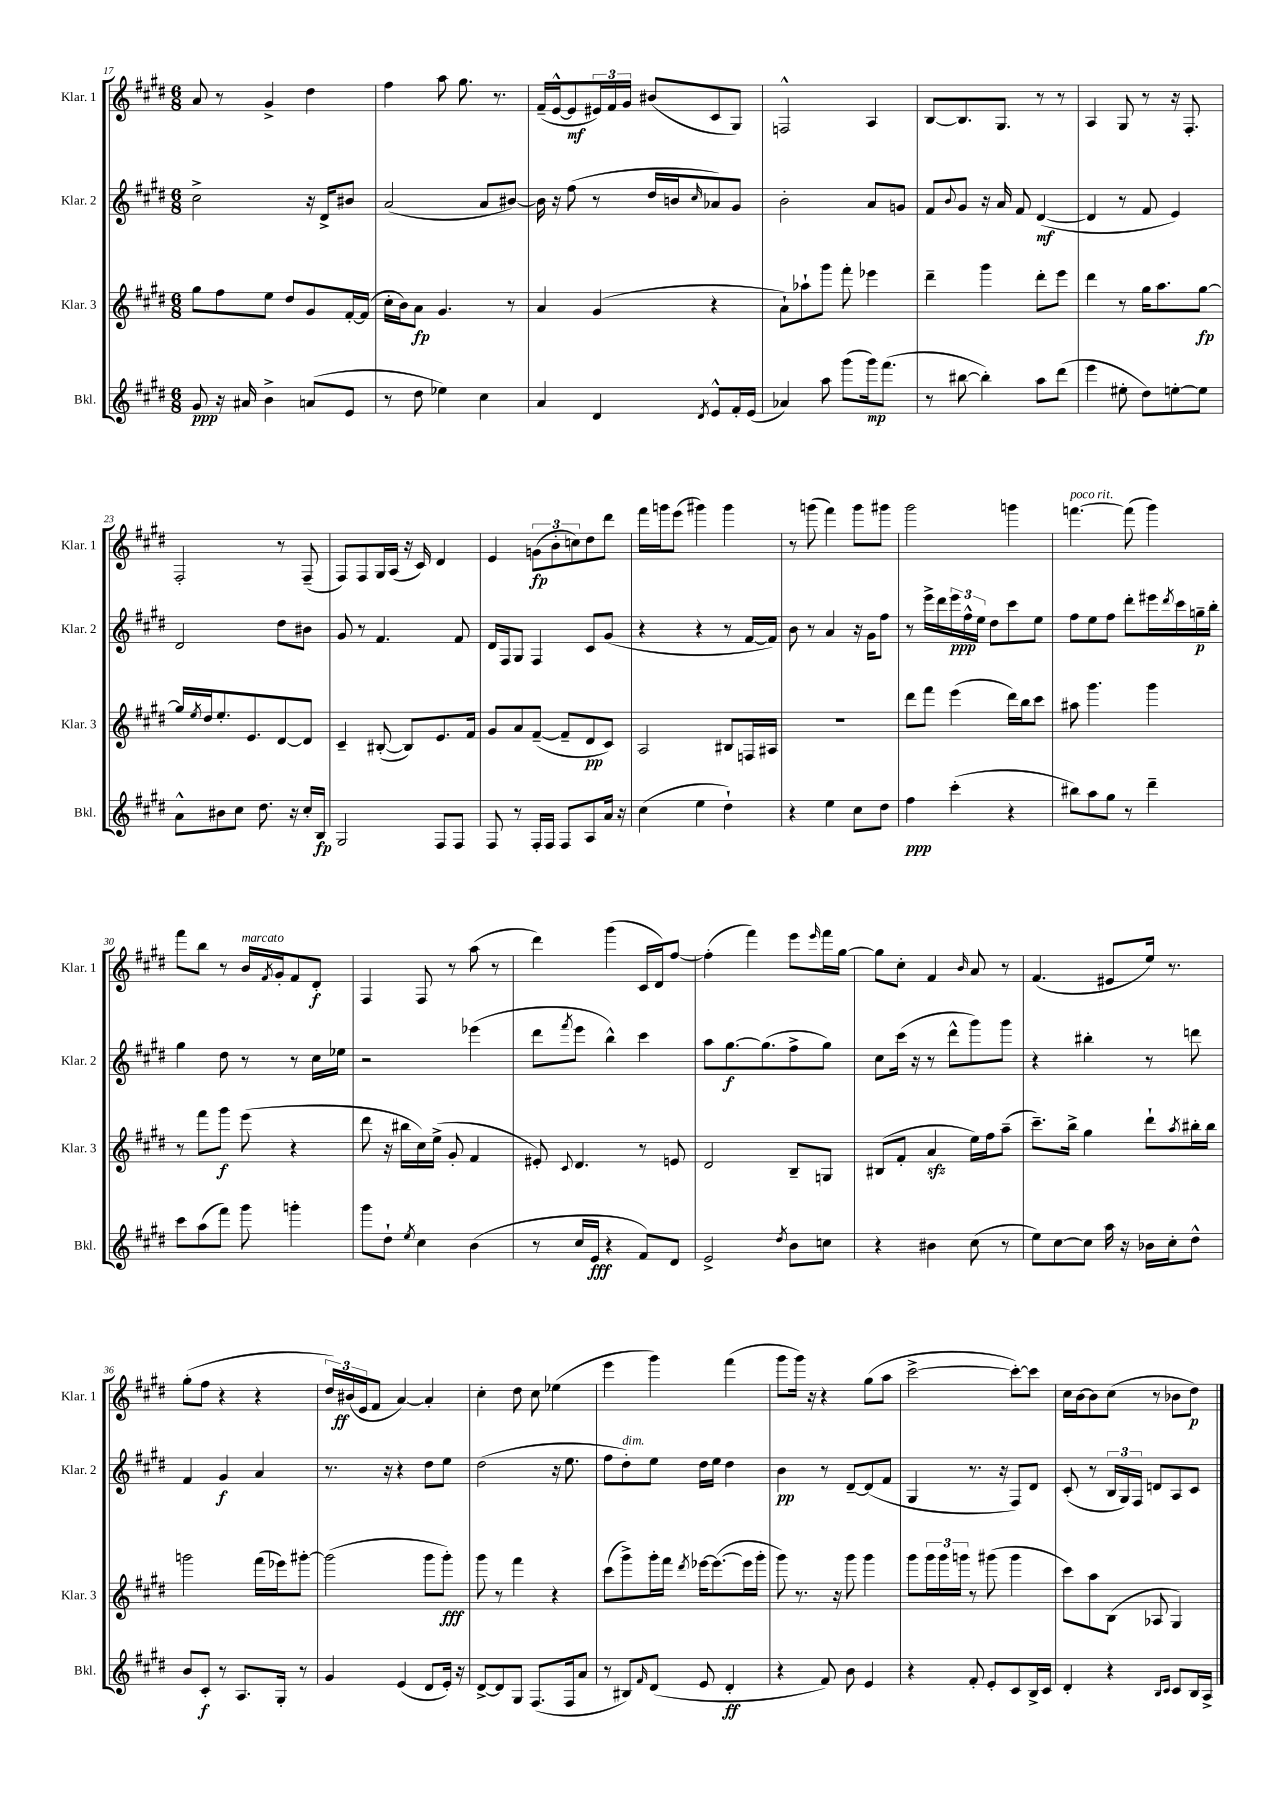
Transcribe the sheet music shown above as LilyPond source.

<<
\new StaffGroup <<
\new Staff = "s0" \with { instrumentName = "Klar. 1" shortInstrumentName = "Klar. 1" } {
    \clef treble \key e \major \numericTimeSignature \time 6/8
    a'8 r8 gis'4-> dis''4 |
    fis''4 a''8 gis''8. r8. |
    fis'16--( e'16~-^ e'8\mf \tuplet 3/2 { eis'16) fis'16 gis'16 } bis'8( cis'8 gis8) |
    f2-^ a4 |
    b8~ b8. gis8. r8 r8 |
    a4 gis8 r8 r16 fis8.-. |
    fis2-. r8 fis8--( |
    fis8) fis8 gis16 a16( r16 cis'16) dis'4 |
    e'4 \tuplet 3/2 { g'8\fp( b'8-. c''8) } dis''8 dis'''8 |
    fis'''16 g'''16 e'''8( gis'''4) gis'''4 |
    r8 g'''8( fis'''4) g'''8 gis'''8 |
    gis'''2 g'''4 |
    f'''4.~^\markup { \italic "poco rit." } f'''8( gis'''4) |
    fis'''8 b''8 r8 b'16^\markup { \italic "marcato" } \acciaccatura { fis'8 } gis'16-. fis'8 dis'8-.\f |
    fis4 fis8 r8 a''8( r8 |
    dis'''4) gis'''4( cis'16 dis'16) fis''8~ |
    fis''4-.( fis'''4) e'''8 \grace { e'''16 } fis'''16 gis''16~ |
    gis''8 cis''8-. fis'4 \grace { b'16 } a'8 r8 |
    fis'4.( eis'8 e''16) r8. |
    gis''8-.( fis''8 r4 r4 |
    \tuplet 3/2 { dis''16) bis'16\ff( e'16 } fis'8 a'4~) a'4-. |
    cis''4-. dis''8 cis''8 ees''4( |
    e'''4 gis'''4) fis'''4( |
    gis'''8 gis'''16) r16 r4 gis''8( a''8 |
    cis'''2~-> cis'''8~-.) cis'''8 |
    cis''16 b'16~ b'8 cis''8( r8 bes'8 dis''8\p) \bar "|." |
}
\new Staff = "s1" \with { instrumentName = "Klar. 2" shortInstrumentName = "Klar. 2" } {
    \clef treble \key e \major \numericTimeSignature \time 6/8
    cis''2-> r16 dis'16-> bis'8 |
    a'2( a'8 bis'8~) |
    bis'16 r16 fis''8( r8 dis''16 b'16 \grace { cis''16 } aes'8) gis'8 |
    b'2-. a'8 g'8 |
    fis'8 \appoggiatura { b'8 } gis'8 r16 a'16 fis'8 dis'4~\mf( |
    dis'4 r8 fis'8 e'4) |
    dis'2 dis''8 bis'8 |
    gis'8 r8 fis'4. fis'8 |
    dis'16 fis16 gis8 fis4 cis'8 gis'8( |
    r4 r4 r8 fis'16~ fis'16) |
    b'8 r8 a'4 r16 gis'16 fis''8 |
    r8 e'''16-> dis'''16 \tuplet 3/2 { e'''16\ppp fis''16-^ e''16 } dis''8 cis'''8 e''8 |
    fis''8 e''8 fis''8 dis'''8-. eis'''16 \acciaccatura { dis'''8 } cis'''16 g''16--\p b''16-. |
    gis''4 dis''8 r8 r8 cis''16 ees''16 |
    r2 ees'''4( |
    dis'''8 \acciaccatura { fis'''8 } e'''8 b''4-^) cis'''4 |
    a''8 gis''8.~\f gis''8.( fis''8-> gis''8) |
    cis''8 cis'''16( r16 r8 dis'''8-^ gis'''8) gis'''8 |
    r4 bis''4-. r8 d'''8 |
    fis'4 gis'4\f a'4 |
    r8. r16 r4 dis''8 e''8 |
    dis''2( r16 e''8. |
    fis''8 dis''8-.^\markup { \italic "dim." }) e''8 dis''16 e''16 dis''4 |
    b'4\pp r8 dis'8~-- dis'8( fis'8 |
    gis4 r8. r16 fis8) dis'8 |
    cis'8-.( r8 \tuplet 3/2 { b16 gis16) fis16 } d'8 a8 cis'8 \bar "|." |
}
\new Staff = "s2" \with { instrumentName = "Klar. 3" shortInstrumentName = "Klar. 3" } {
    \clef treble \key e \major \numericTimeSignature \time 6/8
    gis''8 fis''8 e''8 dis''8 gis'8 fis'16~-. fis'16( |
    cis''16-. b'16) a'8\fp gis'4. r8 |
    a'4 gis'4( r4 |
    a'8-!) aes''8-! gis'''8 fis'''8-. ees'''4 |
    dis'''4-- gis'''4 dis'''8-. e'''8 |
    dis'''4 r8 gis''16 a''8. gis''8~\fp |
    gis''16 \acciaccatura { e''8 } dis''16 e''8.-. e'8. dis'8~ dis'8 |
    cis'4-- bis8~-.( bis8) e'8. fis'16 |
    gis'8 a'8 fis'8~--( fis'8-- dis'8\pp cis'8) |
    a2 bis8 f16 ais16 |
    R2. |
    dis'''8 fis'''8 e'''4( dis'''16) b''16 cis'''8 |
    ais''8 gis'''4. gis'''4 |
    r8 fis'''8 gis'''8\f e'''8( r4 |
    dis'''8 r16 bis''16 cis''16) e''16->( gis'8-. fis'4 |
    eis'8-.) \appoggiatura { cis'8 } dis'4. r8 e'8 |
    dis'2 b8-- g8 |
    bis8( fis'8-. a'4\sfz e''16) fis''16 a''8--( |
    cis'''8.--) b''16-> gis''4 dis'''8-! \acciaccatura { a''8 } bis''16-. bis''16 |
    g'''2 fis'''16( ees'''16) gis'''8~-. |
    gis'''2( gis'''8 gis'''8-.\fff) |
    gis'''8 r8 fis'''4 r4 |
    cis'''8( gis'''8->) gis'''16-. fis'''16 \acciaccatura { dis'''8 } ees'''16~ ees'''8.~( ees'''16 gis'''16-. |
    gis'''8) r8. r16 gis'''8 gis'''4 |
    gis'''8 \tuplet 3/2 { gis'''16 gis'''16 g'''16 } r8 gis'''8( gis'''4 |
    cis'''8) a''8 b8( aes8 gis4) \bar "|." |
}
\new Staff = "s3" \with { instrumentName = "Bkl." shortInstrumentName = "Bkl." } {
    \clef treble \key e \major \numericTimeSignature \time 6/8
    gis'8\ppp r16 ais'16 b'4-> a'8( e'8 |
    r8 dis''8 ees''4) cis''4 |
    a'4 dis'4 \acciaccatura { dis'8 } e'8-^ fis'16-. e'16( |
    aes'4) a''8 gis'''8( gis'''16\mp) fis'''8.( |
    r8 bis''8~ bis''4-.) a''8 dis'''8( |
    e'''4 eis''8-. dis''8) e''8~-. e''8 |
    a'8-^ bis'8 cis''8 dis''8. r16 cis''16-. b16\fp |
    gis2 fis8 fis8 |
    fis8 r8 fis16-. fis16 fis8 a8 a'16 r16 |
    cis''4( e''4 dis''4-!) |
    r4 e''4 cis''8 dis''8 |
    fis''4\ppp cis'''4-.( r4 |
    bis''8) a''8 gis''8 r8 dis'''4-- |
    cis'''8 a''8( fis'''8) gis'''8 g'''4-. |
    gis'''8 dis''8-! \acciaccatura { e''8 } cis''4 b'4( |
    r8 cis''16 e'16\fff r4 fis'8) dis'8 |
    e'2-> \acciaccatura { dis''8 } b'8 c''8 |
    r4 bis'4 cis''8( r8 |
    e''8) cis''8~ cis''8 a''16 r16 bes'16 cis''16-. dis''8-^ |
    b'8 cis'8-.\f r8 a8. gis16-. r8 |
    gis'4 e'4( dis'8 e'16-.) r16 |
    dis'8~-> dis'8 gis8 fis8.( fis16 a'8 |
    r8 bis8) \grace { fis'16 } dis'8( e'8 dis'4-.\ff |
    r4 fis'8) b'8 e'4 |
    r4 fis'8-. e'8-. cis'8 b16-> cis'16 |
    dis'4-. r4 \grace { b16 cis'16 } cis'8 b16 a16-> \bar "|." |
}
>>
>>
\layout { \context { \Score currentBarNumber = #17 } }
